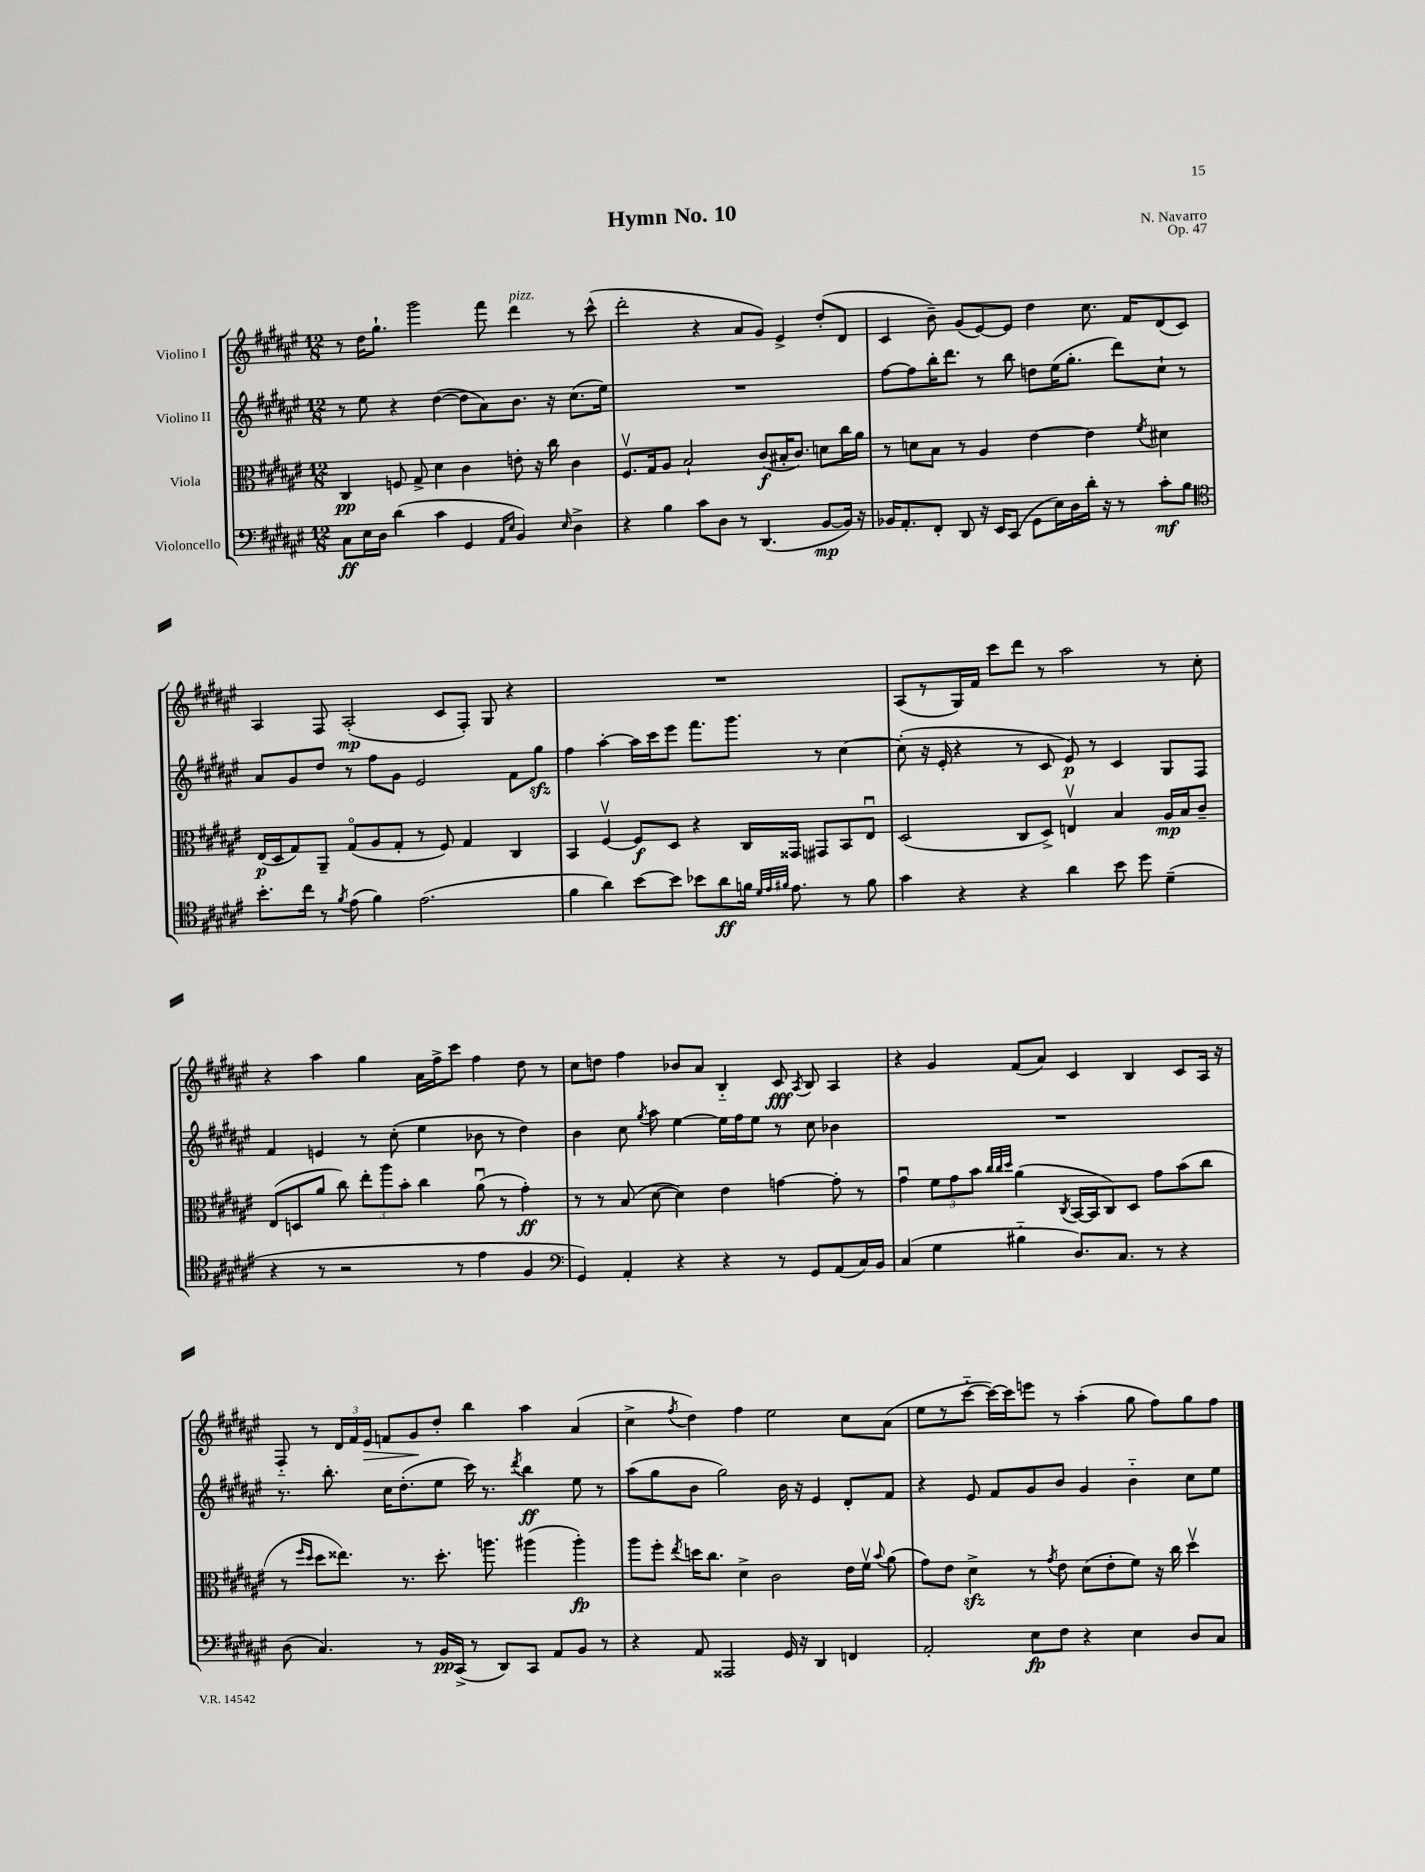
\header { title = "Hymn No. 10" composer = "N. Navarro" opus = "Op. 47" }
<<
\new StaffGroup <<
\new Staff = "s0" \with { instrumentName = "Violino I" } {
    \clef treble \key fis \major \numericTimeSignature \time 12/8
    \autoBeamOff r8 dis''16[ gis''8.]-! gis'''2 fis'''8 dis'''4^\markup { \italic "pizz." } r8 cis'''8-^( |
    dis'''2-. r4 ais'8[ gis'8]) eis'4-> dis''8[-.( dis'8] |
    cis'4 b'8--) gis'8[( eis'8~) eis'8] dis''4 cis''8. fis'16[ dis'8( cis'8]) |
    ais4 fis8 ais2-.\mp( cis'8[ fis8]-.) gis8 r4 |
    R1. |
    ais8[( r8 gis16) fis'16] cis'''8[ dis'''8] r8 ais''2 r8 cis''8-. |
    r4 ais''4 gis''4 ais'16[ fis''16-> cis'''8] fis''4 dis''8 r8 |
    cis''8[ d''8] fis''4 bes'8[ ais'8] b4-_ cis'8\fff \acciaccatura { ais8 } b8 ais4 |
    r4 gis'4 fis'8[( ais'8]) cis'4 b4 cis'8[ ais16] r16 |
    fis8-_ r8 \tuplet 3/2 { dis'16[ fis'16 eis'16]\> } f'8[ gis'8\! dis''8]-. b''4 ais''4 ais'4( |
    cis''4-> \acciaccatura { fis''8 } dis''4) fis''4 eis''2 cis''8[ ais'8]( |
    eis''8[ r8 cis'''8]~-_ cis'''16[~) cis'''16 e'''8] r8 ais''4-.( gis''8 fis''8[) gis''8 fis''8] \bar "|." |
}
\new Staff = "s1" \with { instrumentName = "Violino II" } {
    \clef treble \key fis \major \numericTimeSignature \time 12/8
    \autoBeamOff r8 eis''8 r4 dis''4~( dis''8[ ais'8) b'8.] r16 cis''8.[( eis''16]) |
    R1. |
    fis''8[~ fis''8 b''16-. dis'''8.] r8 b''8 d''8[ eis''16( gis''8.]-. dis'''8[) cis''8]-! r8 |
    ais'8[ gis'8 dis''8] r8 fis''8[ gis'8] eis'2 fis'8[ gis''8]\sfz |
    fis''4 ais''4~-. ais''16[ cis'''16 eis'''8] fis'''8.[ gis'''8.] r8 cis''4~ |
    cis''8-.( r16 eis'16-. r4 r8 cis'8 eis'8\p) r8 cis'4 gis8[ fis8] |
    fis'4 e'4 r8 cis''8-.( eis''4 bes'8 r8 dis''4) |
    b'4 cis''8 \acciaccatura { gis''8 } ais''8 eis''4~ eis''16[ fis''16 eis''8] r8 cis''8 bes'4 |
    R1. |
    r8. b''8.-. cis''16[ dis''8.-.( eis''8] cis'''16) r8. \acciaccatura { dis'''8 } b''4\ff eis''8 r8 |
    ais''8[( gis''8 b'8] gis''2) b'16 r16 eis'4 dis'8[-. fis'8] |
    r4 eis'8 fis'8[ gis'8 b'8] gis'4 b'4-_ cis''8[ eis''8] \bar "|." |
}
\new Staff = "s2" \with { instrumentName = "Viola" } {
    \clef alto \key fis \major \numericTimeSignature \time 12/8
    \autoBeamOff cis4\pp f8 gis8-> dis'4 cis'4 e'8-. r16 cis''16 cis'4 |
    fis8.[\upbow gis16 ais8] b2-! cis'8[\f( bis16-. cis'8.]) d'8[ cis''16 ais'16] |
    r8 d'8[ b8] r8 ais4 eis'4~ eis'4 \acciaccatura { fis'8 } dis'4 |
    eis16[\p( dis16 gis8) ais,8]-- gis8[\flageolet( ais8 gis8]-. r8 fis8) gis4 cis4 |
    b,4 fis4~\upbow fis8[\f dis8] r4 cis16[ gisis,16] gis,8[ b,8 eis8]\downbow |
    dis2( cis8[ dis8]->) e4\upbow b4 ais16[\mp b16 cis'8]-- |
    eis8[( d8 ais'8] cis''8) \tuplet 3/2 { eis''8[-. ais''8 b'8]-. } cis''4 ais'8\downbow( r8 gis'4-.\ff) |
    r8 r8 b8( dis'8~ dis'4) eis'4 g'4~ g'8-. r8 |
    gis'4\downbow \tuplet 3/2 { fis'8[ gis'8 b'8] } \grace { cis''32[ cis''32 dis''32] } ais'4( \acciaccatura { cis8 } b,16[~ b,16 cis8) dis8] gis'8[ b'8( cis''8] |
    r8 \grace { fis''16[ dis''16] } dis''8[ eisis''8.]) r8. dis''8.-. a''8. ais''4( ais''4-.\fp) |
    ais''8[ fis''8]-. \acciaccatura { eis''8 } d''16[ cis''8.] dis'4-> cis'2 eis'16[ fis'16]\upbow \appoggiatura { b'8 } ais'8( |
    gis'8[) eis'8] dis'4->\sfz r8 \acciaccatura { gis'8 } eis'8 dis'8[( eis'8-. fis'8]) r16 cis''16 dis''4\upbow \bar "|." |
}
\new Staff = "s3" \with { instrumentName = "Violoncello" } {
    \clef bass \key fis \major \numericTimeSignature \time 12/8
    \autoBeamOff cis8[\ff eis16 dis16] dis'4( cis'4 gis,4 \grace { ais,16[ eis16] } b,4) \grace { eis16 } dis4-> |
    r4 b4 cis'8[ dis8] r8 dis,4.( b,8[~\mp b,16]) r16 |
    bes,16[ ais,8.-. fis,8]-. dis,8 r16 eis,16[ cis,8]( gis,8[ eis16) dis16 dis'16]-. r16 r8 cis'8[-.\mf b8] |
    \clef tenor b'8.[-. cis''16] r8 \acciaccatura { fis'8 } eis'8( fis'4) eis'2.( |
    fis'4 ais'4) b'8[~ b'8] bes'8[ ais'8\ff f'16] \grace { dis'32[ eis'32 fis'32] } eis'8. r8 fis'8 |
    gis'4 r4 r4 ais'4 b'8 dis''8 dis'4--( |
    r4 r8 r2 r8 eis'4 fis4 |
    \clef bass gis,4) ais,4-. r4 r4 r8 gis,8[ ais,8( cis16) b,16] |
    cis4( gis4 bis4-_ dis8.[) cis8.] r8 r4 |
    dis8( cis4.) r8 b,16[\pp cis,16]->( r8 dis,8[) cis,8] ais,8[ b,8] r8 |
    r4 ais,8 aisis,,2 gis,16 r16 dis,4 f,4 |
    ais,2-. eis8[\fp fis8] r4 eis4 dis8[ cis8] \bar "|." |
}
>>
>>
\layout { \context { \Score \remove "Bar_number_engraver" } }
